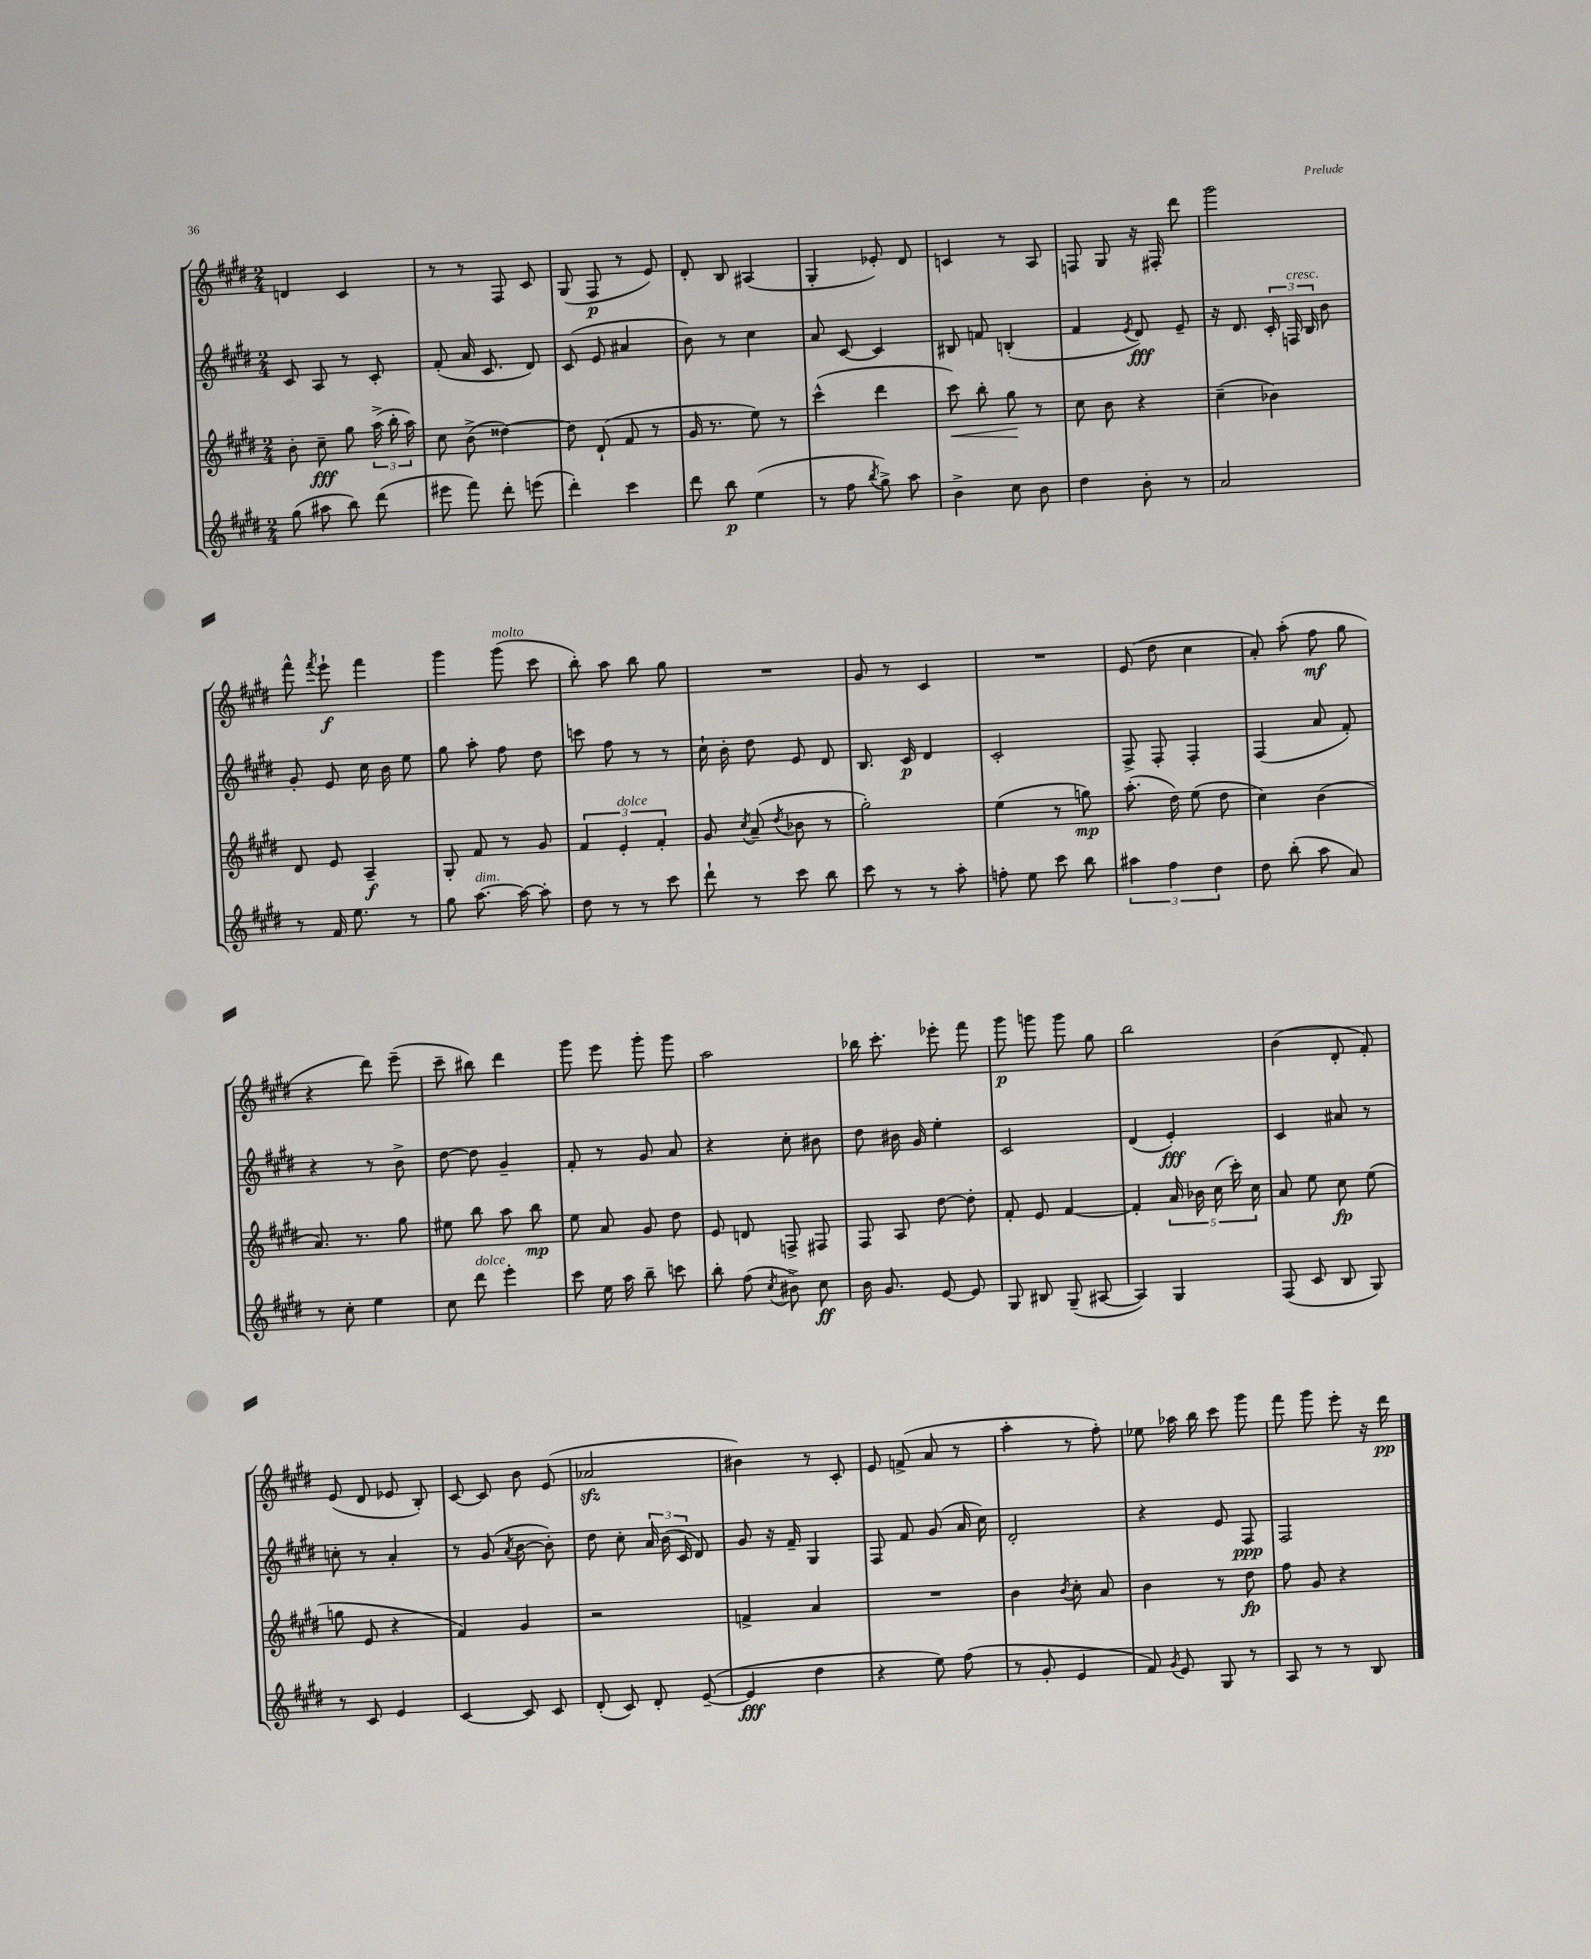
<<
\new StaffGroup <<
\new Staff = "s0" {
    \clef treble \key e \major \numericTimeSignature \time 2/4
    \autoBeamOff d'4 cis'4 |
    r8 r8 fis8 cis'8 |
    gis8( fis8\p r8 e'8) |
    dis'8-. b8 ais4( |
    gis4-. ees'8-.) dis'8 |
    c'4 r8 a8 |
    f8 gis8 r16 fis16-. dis'''8 |
    gis'''2 |
    fis'''8-^ \acciaccatura { fis'''8 } e'''8-!\f fis'''4 |
    gis'''4 gis'''8^\markup { \italic "molto" }( cis'''8 |
    b''8-.) a''8 b''8 gis''8 |
    R2 |
    gis'8 r8 cis'4 |
    R2 |
    e'8( dis''8 cis''4 |
    a'8-.) a''8-.( fis''8\mf gis''8 |
    r4 dis'''8) e'''8--( |
    cis'''8-- bis''8) dis'''4 |
    gis'''8 e'''8 gis'''8-. gis'''8 |
    a''2 |
    bes''16 cis'''8.-. ees'''8-. fis'''8 |
    gis'''8\p g'''8 g'''8 gis''8 |
    b''2 |
    b'4( dis'8-. fis'8-.) |
    e'8( dis'8 ees'8 b8-.) |
    cis'8~ cis'8 b'8 e'8( |
    aes'2\sfz |
    bis'4) r8 cis'8-. |
    e'8 f'8->( a'8 r8 |
    a''4-. r8 fis''8-.) |
    ees''8 aes''16 b''16 cis'''8 gis'''8 |
    fis'''8 gis'''8 e'''8-. r16 dis'''16\pp \bar "|." |
}
\new Staff = "s1" {
    \clef treble \key e \major \numericTimeSignature \time 2/4
    \autoBeamOff cis'8 a8 r8 cis'8-. |
    fis'8-.( a'16 cis'8. dis'8) |
    cis'8( e'8 ais'4 |
    b'8) r8 cis''4 |
    a'8 cis'8~ cis'4 |
    bis8 f'8 b4-.( |
    fis'4 \acciaccatura { e'8 } dis'8\fff) e'8-- |
    r16 dis'8. \tuplet 3/2 { cis'16-. f16^\markup { \italic "cresc." } b16 } b'8 |
    gis'8-. e'8 cis''16 b'16 e''8 |
    gis''8 a''8-. fis''8 dis''8 |
    c'''8 fis''8 r8 r8 |
    cis''16-! b'16-. dis''8 e'8 dis'8 |
    b8. cis'16\p dis'4 |
    cis'2-. |
    fis8-> fis8-. fis4-. |
    fis4( a'8 fis'8-.) |
    r4 r8 b'8-> |
    dis''8~ dis''8 gis'4-- |
    fis'8-. r8 gis'8 a'8 |
    r4 cis''8-. bis'8 |
    dis''8 bis'16 gis'16 e''4-. |
    cis'2 |
    dis'4( e'4-.\fff) |
    cis'4 ais'8 r8 |
    c''8-. r8 a'4-. |
    r8 gis'8( \acciaccatura { a'8 } b'8~ b'8-.) |
    dis''8 cis''8-. \tuplet 3/2 { a'16 b'16( cis'16 } dis'8) |
    gis'8 r16 fis'16-- gis4 |
    fis8 fis'8 gis'8( a'16 cis''16) |
    dis'2-. |
    r4 e'8 fis8\ppp |
    fis2 \bar "|." |
}
\new Staff = "s2" {
    \clef treble \key e \major \numericTimeSignature \time 2/4
    \autoBeamOff b'8-. cis''8--\fff gis''8 \tuplet 3/2 { a''16->( b''16-. a''16) } |
    cis''8 b'8->( disis''4~) |
    disis''8 dis'8-!( fis'8 r8 |
    gis'16 r8. e''8) r8 |
    cis'''4-^( dis'''4 |
    cis'''8\<) b''8-. gis''8\! r8 |
    cis''8 b'8 r4 |
    cis''4--( bes'4) |
    dis'8 e'8 a4--\f |
    gis8-. fis'8 r8 gis'8 |
    \tuplet 3/2 { fis'4 e'4-.^\markup { \italic "dolce" } fis'4-. } |
    gis'8 \acciaccatura { cis''8 } a'8--( \acciaccatura { dis''8 } bes'8 r8 |
    gis''2-.) |
    e''4( r8 g''8\mp) |
    a''8.-.( dis''16) e''8( dis''8 |
    cis''4) b'4( |
    a'8.) r8. gis''8 |
    eis''8 b''8 a''8 b''8\mp |
    e''8 a'8 gis'8 dis''8 |
    e'8 d'8 f8-> fis8 |
    fis8 a8 dis''8~ dis''8-. |
    fis'8-. e'8 fis'4~ |
    fis'4-. \tuplet 5/4 { a'16 bes'16 cis''16( cis'''16-.) cis''16 } |
    a'8 e''8 cis''8\fp e''8( |
    g''8 e'8 r4 |
    fis'4) gis'4 |
    r2 |
    f'4-> a'4 |
    R2 |
    b'4 \acciaccatura { b'8 } cis''8-. a'8 |
    b'4 r8 dis''8\fp |
    fis''8 gis'8 r4 \bar "|." |
}
\new Staff = "s3" {
    \clef treble \key e \major \numericTimeSignature \time 2/4
    \autoBeamOff gis''8( ais''8 b''8) dis'''8( |
    eis'''8 fis'''8) dis'''8-. e'''8( |
    dis'''4-.) cis'''4 |
    dis'''8 b''8\p e''4( |
    r8 fis''8 \acciaccatura { b''8 } gis''8->) a''8 |
    b'4-> cis''8 b'8 |
    dis''4 b'8-. r8 |
    a'2 |
    r8 fis'16 e''8. r8 |
    gis''8 a''8.~^\markup { \italic "dim." } a''16~ a''8-. |
    dis''8 r8 r8 cis'''8 |
    dis'''8-! r8 cis'''8 b''8 |
    cis'''8 r8 r8 a''8-. |
    f''8-. e''8 cis'''8 b''8 |
    \tuplet 3/2 { ais''4 fis''4 dis''4 } |
    dis''8 b''8-.( a''8 a'8) |
    r8 cis''8-. e''4 |
    cis''8 dis'''8^\markup { \italic "dolce" } e'''4-. |
    cis'''8 e''16 a''16 b''8-- c'''8 |
    b''8-. fis''8( \acciaccatura { cis''8 } bis'8->) cis''8\ff |
    b'16 gis'8. e'8~ e'8 |
    gis8 bis8 gis8--( ais8~ |
    ais4) gis4 |
    fis8( cis'8 b8 gis8) |
    r8 cis'8 e'4 |
    cis'4~ cis'8 cis'8 |
    dis'8-.( cis'8) dis'8-. e'8~--( |
    e'4\fff dis''4 |
    r4 e''8) fis''8( |
    r8 gis'8-. e'4 |
    fis'8) \acciaccatura { gis'8 } e'8 gis8 r8 |
    a8 r8 r8 b8 \bar "|." |
}
>>
>>
\layout { \context { \Score \remove "Bar_number_engraver" } }
